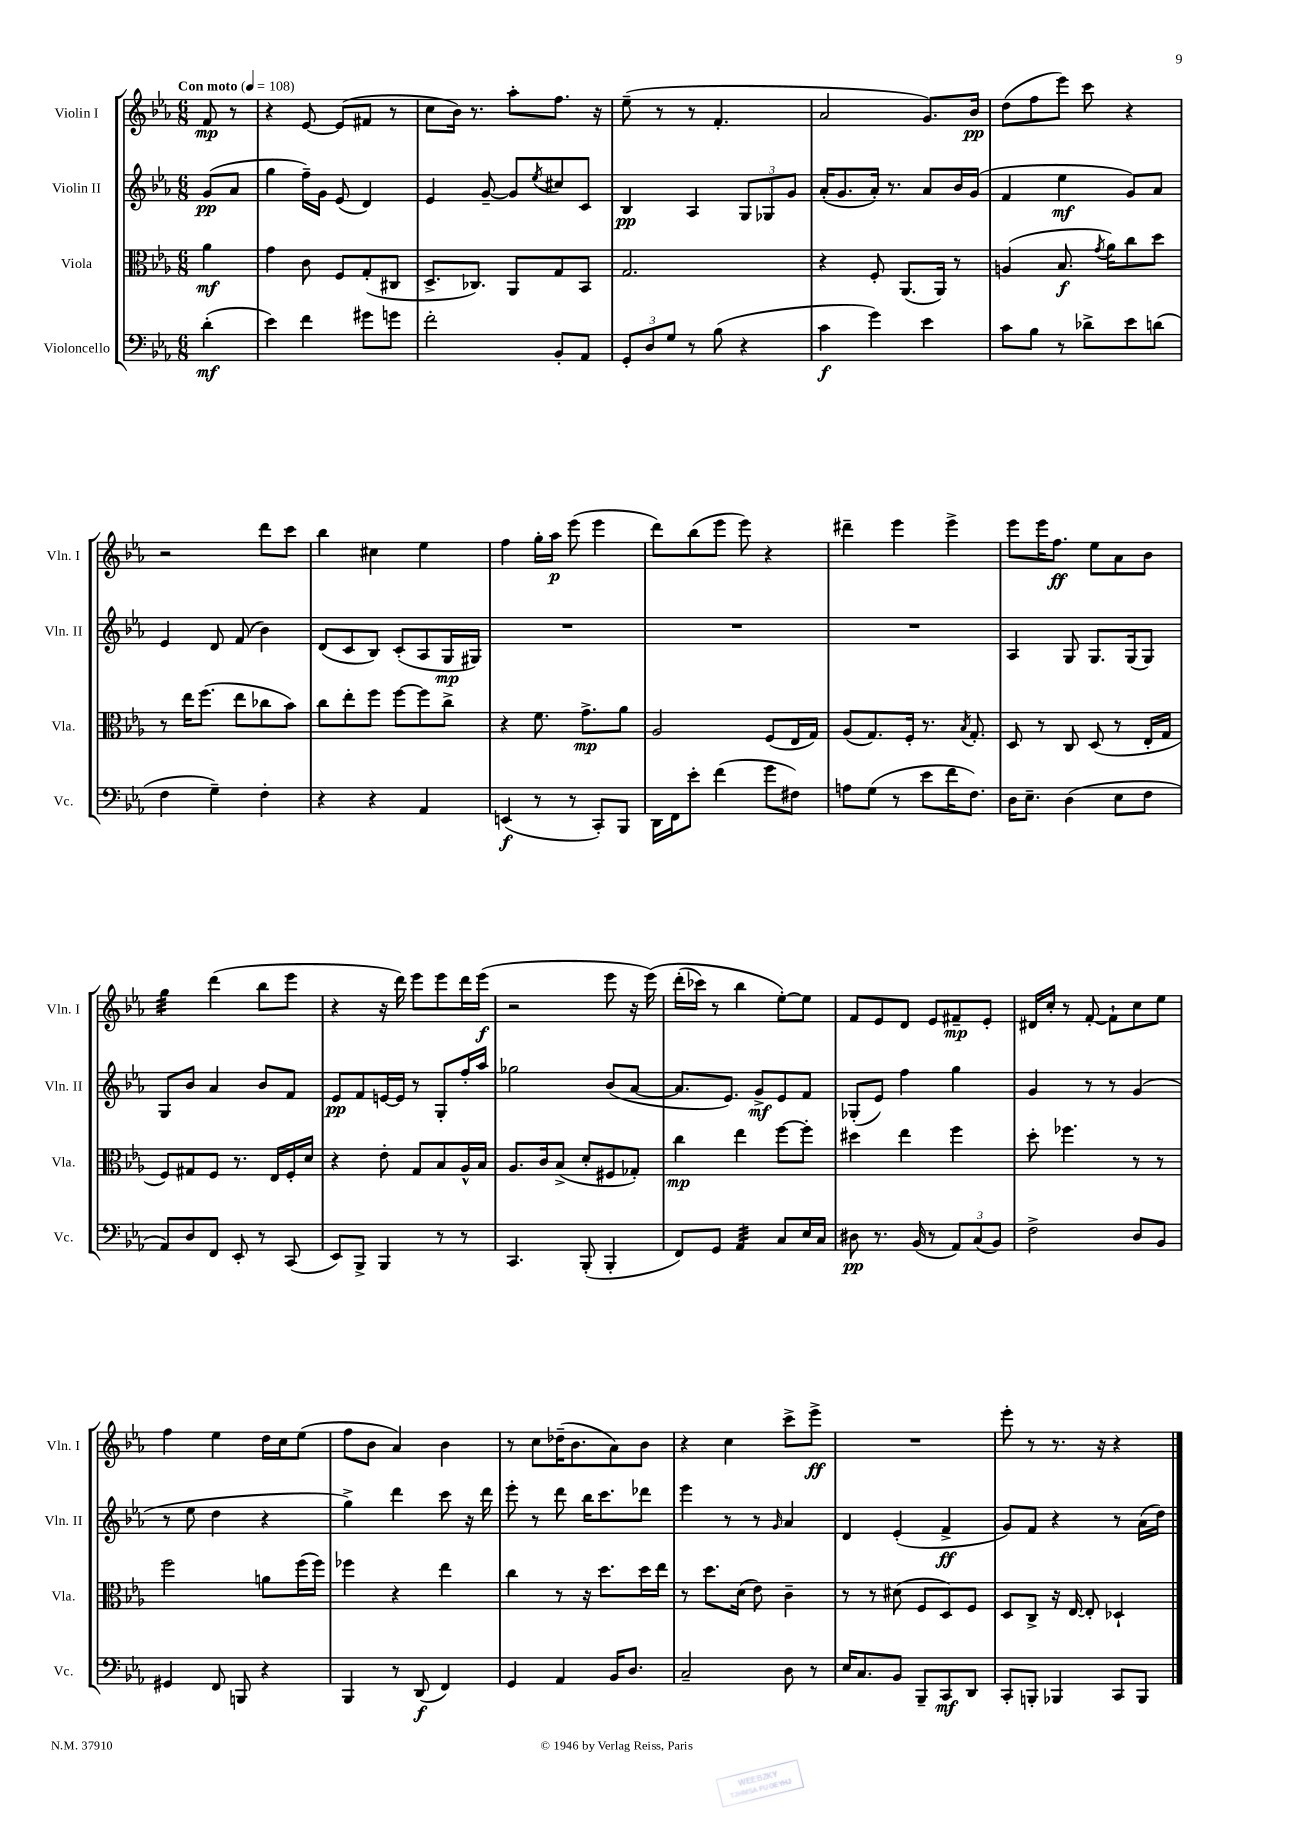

**kern	**kern	**kern	**kern
*staff4	*staff3	*staff2	*staff1
*clefF4	*clefC3	*clefG2	*clefG2
*k[b-e-a-]	*k[b-e-a-]	*k[b-e-a-]	*k[b-e-a-]
*M6/8	*M6/8	*M6/8	*M6/8
*MM108	*MM108	*MM108	*MM108
(4d'	4a-	(8g	8f
.	.	8a-	8r
=	=	=	=
4e-)	4g	4gg	4r
4f	8c	16ff~)	[8e-
.	.	16g	.
.	8F	(8e-	(8e-]
8g#	(8G'	4d)	8f#
8g	8C#	.	8r
=	=	=	=
2f'	8.D^	4e-	8cc
.	.	.	16b-)
.	8.C-)	.	8.r
.	.	[8g~	.
.	8AA-	8g]	8aa-'
.	.	8qee-	.
8BB-'	8G	8cc#	8.ff
8AA-	8BB-	8c	.
.	.	.	16r
=	=	=	=
12GG'	2.G	4B-	(8ee-~
12D	.	.	.
.	.	.	8r
12G	.	.	.
8r	.	4A-	8r
(8B-	.	.	4.f'
4r	.	12G	.
.	.	12G-	.
.	.	12g	.
=	=	=	=
4c	4r	(16a-'	2a-
.	.	8.g	.
4g)	8F'	16a-')	.
.	.	8.r	.
.	(8.AA-	.	.
4e-	.	8a-	8.g)
.	16AA-)	.	.
.	8r	16b-	.
.	.	(16g	16b-
=	=	=	=
8c	(4A	4f	(8dd
8B-	.	.	8ff
8r	8.B-	4ee-	8eee-)
8d-^	.	.	8ccc
.	8qg	.	.
.	16a-)	.	.
8e-	8cc	8g)	4r
(8d	8dd	8a-	.
=	=	=	=
4F	8r	4e-	2r
.	16ee-	.	.
.	(8.ff	.	.
4G~)	.	8d	.
.	8ee-	(8f	.
4F'	8cc-	4b-)	8ddd
.	8b-)	.	8ccc
=	=	=	=
4r	8cc	(8d	4bb-
.	8ee-'	8c	.
4r	8ff	8B-)	4cc#
.	[8ff	(8c'	.
4AA-	8ff]	8A-	4ee-
.	8cc^	16G	.
.	.	16G#)	.
=	=	=	=
(4EE	4r	2.r	4ff
8r	8.f	.	16gg'
.	.	.	16aa-
8r	.	.	(8eee-
.	8.g^	.	.
8CC')	.	.	4eee-
8BBB-	8a-	.	.
=	=	=	=
16DD	2A-	2.r	8ddd)
16FF	.	.	.
8e-'	.	.	(8bb-
(4f	.	.	8eee-
.	.	.	8eee-)
8g	(8F	.	4r
8F#)	16E-	.	.
.	16G)	.	.
=	=	=	=
8A	(8A-	2.r	4ddd#~
(8G	8.G)	.	.
8r	.	.	4eee-
.	16F'	.	.
8e-	8.r	.	.
16f	.	.	4eee-^
.	8qB-	.	.
8.F)	8.G'	.	.
=	=	=	=
16D	8D	4A-	8eee-
8.E-~	.	.	.
.	8r	.	16eee-
.	.	.	8.ff
(4D	8C	8G	.
.	(8D	8.G	8ee-
8E-	8r	.	8a-
.	.	(16G	.
8F	16E-'	8G)	8b-
.	16G	.	.
=	=	=	=
8AA-)	8F)	8G	4gg
8D	8G#	8b-	.
8FF	8F	4a-	(4ddd
8EE-'	8.r	.	.
8r	.	8b-	8bb-
.	16E-	.	.
(8CC	16F'	8f	8eee-
.	16d	.	.
=	=	=	=
8EE-)	4r	8e-	4r
8BBB-^	.	8f	.
4BBB-	8e-'	[16e	16r
.	.	16e]	16ddd)
.	8G	8r	8eee-
8r	8B-	8G'	8eee-
8r	16A-^^	16ff'	16ddd
.	16B-	16aa-	(16eee-
=	=	=	=
4.CC	8.A-	2gg-	2r
.	16c	.	.
.	(8B-^	.	.
(8BBB-'	8d'	.	.
4BBB-'	8F#	(8b-	8eee-
.	8G-')	[8a-	16r
.	.	.	&(16eee-)
=	=	=	=
8FF)	4cc	8.a-]	(16ddd'
.	.	.	16ccc-)
8GG	.	.	8r
.	.	8.e-)	.
4AA-	4ee-	.	4bb-
.	.	8g^	.
8C	[8ff	8e-	[8ee-'&)
16E-	8ff']	8f	8ee-]
16C	.	.	.
=	=	=	=
8D#	4dd#	(8G-'	8f
8.r	.	8e-)	8e-
.	4ee-	4ff	8d
(16BB-	.	.	.
8r	.	.	8e-
12AA-)	4ff	4gg	8f#~
(12C	.	.	.
.	.	.	8e-'
12BB-)	.	.	.
=	=	=	=
2F^	8dd'	4g	16d#
.	.	.	16cc'
.	4.ff-	.	8r
.	.	8r	[8f'
.	.	8r	8f`]
8D	8r	(4g	8cc
8BB-	8r	.	8ee-
=	=	=	=
4GG#	2ff	8r	4ff
.	.	8ee-	.
8FF	.	4dd	4ee-
8BBB	.	.	.
4r	8a	4r	16dd
.	.	.	16cc
.	(16ff	.	(8ee-
.	16ff)	.	.
=	=	=	=
4BBB-	4ff-	4gg^)	8ff
.	.	.	8b-
8r	4r	4ddd	4a-)
(8DD	.	.	.
4FF)	4ee-	8ccc	4b-
.	.	16r	.
.	.	16ddd	.
=	=	=	=
4GG	4cc	8eee-'	8r
.	.	8r	8cc
4AA-	8r	8ddd	(16dd-~
.	.	.	8.b-
.	16r	16bb-	.
.	8.dd	8.ccc	.
16BB-	.	.	8a-)
8.D	.	.	.
.	16dd	8ddd-	8b-
.	16ee-	.	.
=	=	=	=
2C~	8r	4eee-	4r
.	8.dd	.	.
.	.	8r	4cc
.	(16d	.	.
.	8e-)	8r	.
.	.	16qqg	.
8D	4c~	4a-	8ccc^
8r	.	.	8eee-^
=	=	=	=
16E-	8r	4d	2.r
8.C	.	.	.
.	8r	.	.
8BB-	(8d#	(4e-'	.
8BBB-~	8F	.	.
8CC	8D)	4f^	.
8DD	8F	.	.
=	=	=	=
8CC'	8D	8g)	8eee-'
8BBB'	8C^	8f	8r
4BBB-	16r	4r	8.r
.	[16E-	.	.
.	8E-']	.	.
.	.	.	16r
8CC	4D-`	8r	4r
8BBB-	.	(16a-	.
.	.	16dd)	.
==	==	==	==
*-	*-	*-	*-
